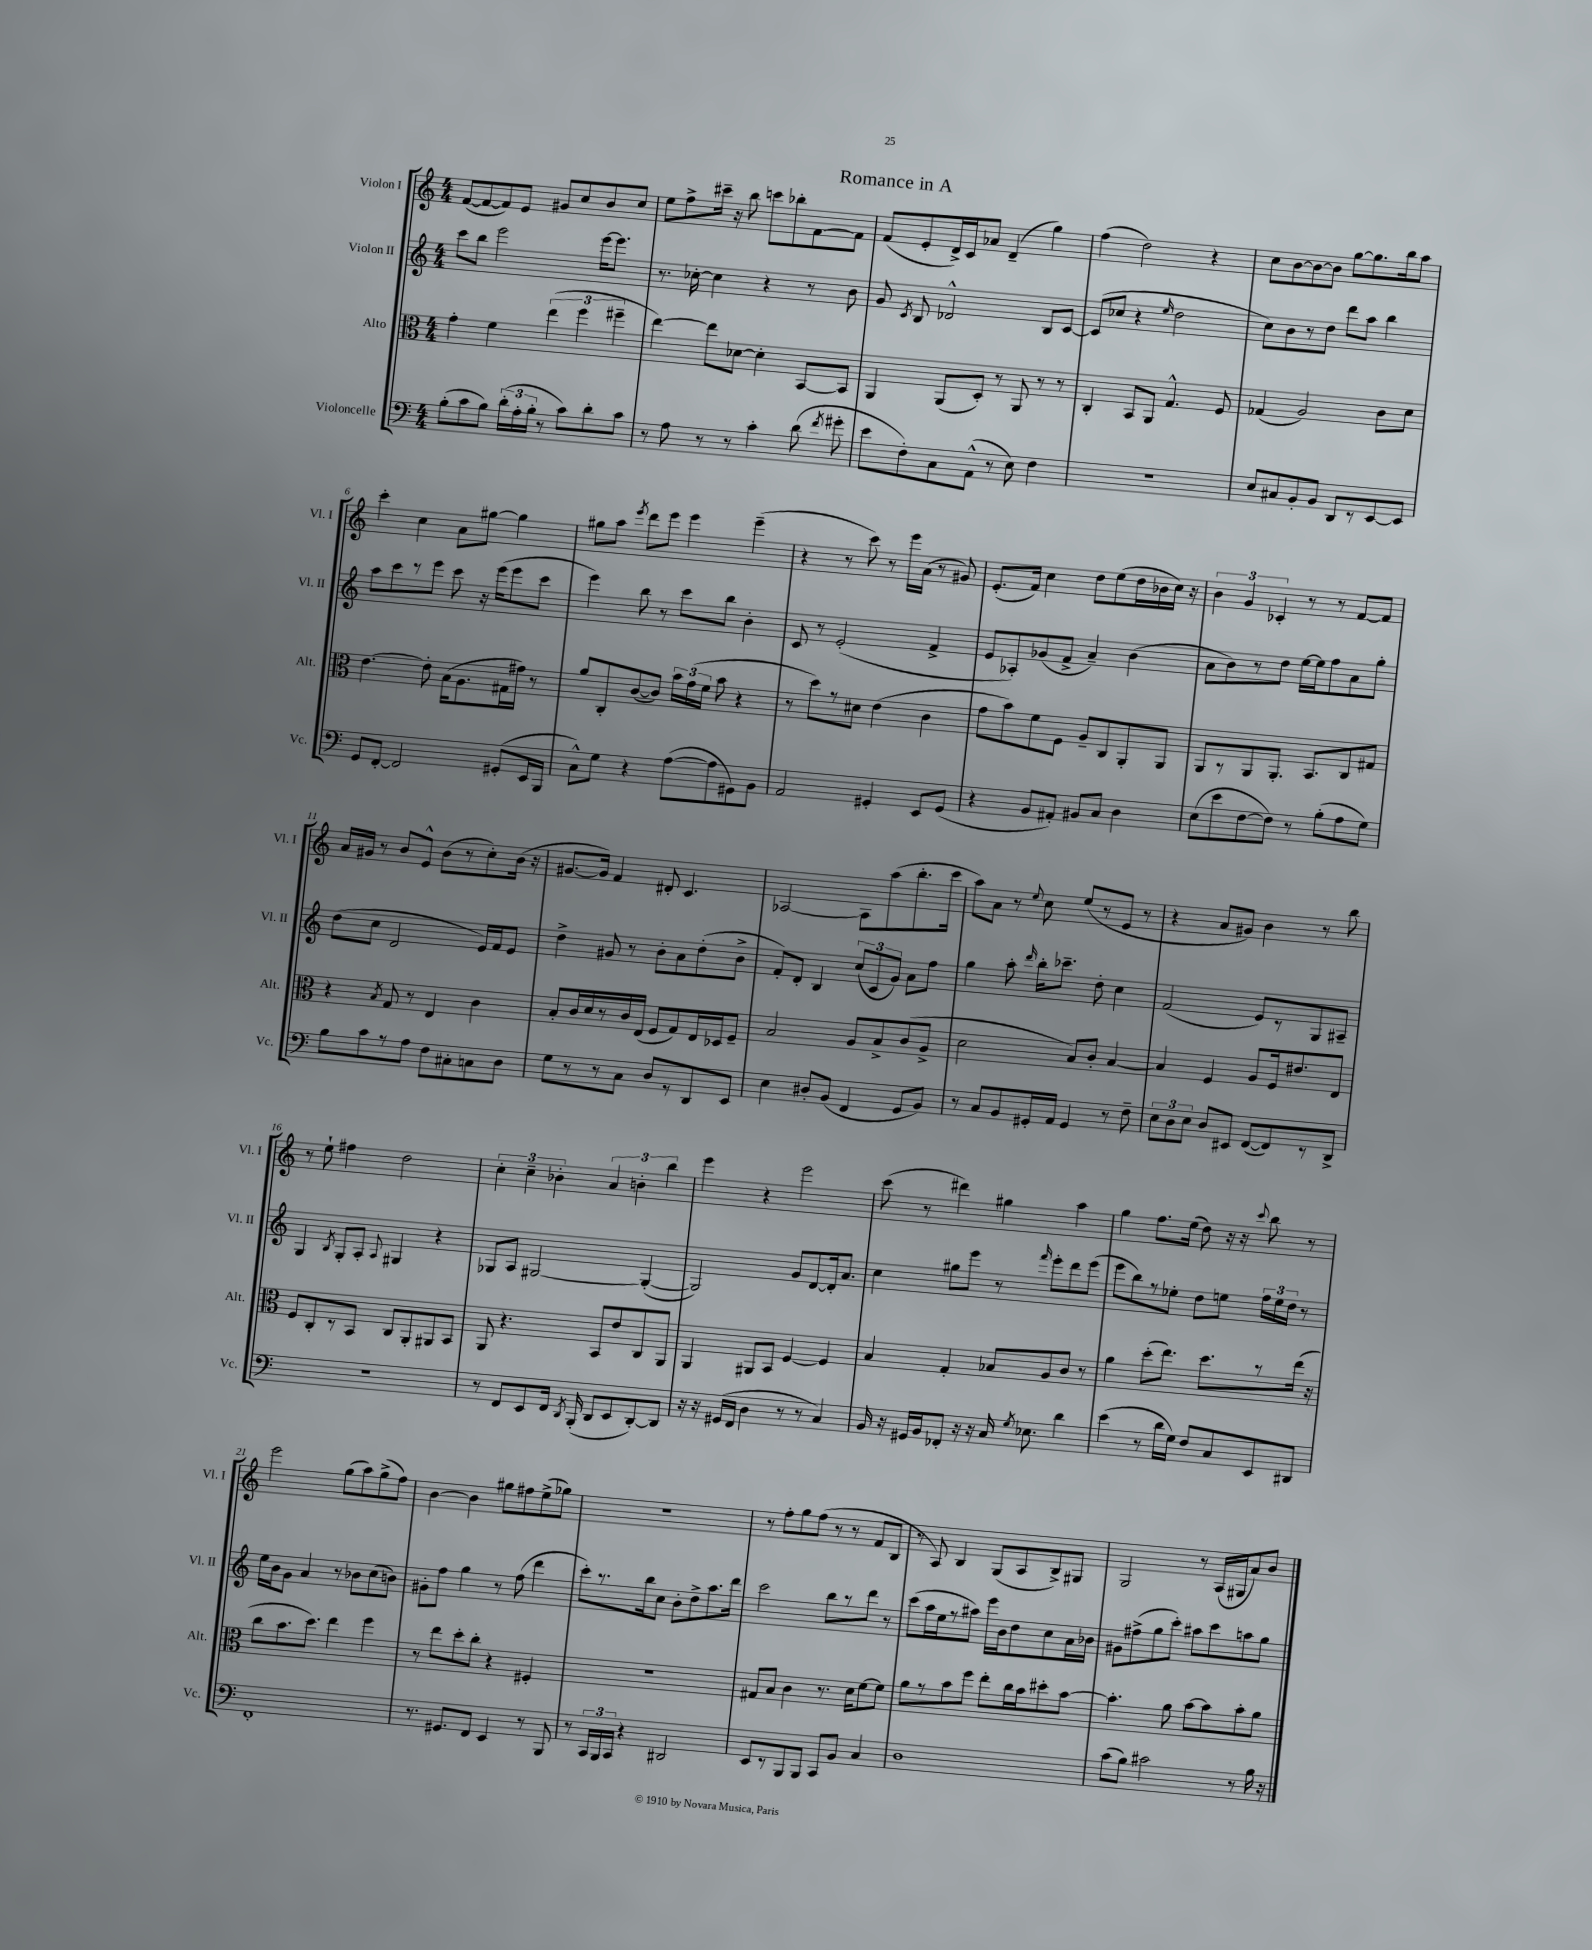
\header { title = "Romance in A" }
<<
\new StaffGroup <<
\new Staff = "s0" \with { instrumentName = "Violon I" shortInstrumentName = "Vl. I" } {
    \clef treble \key c \major \numericTimeSignature \time 4/4
    \autoBeamOff f'8[~( f'8~ f'8) e'8] gis'8[ c''8 b'8 c''8] |
    e''8[ f''8-> cis'''16]-- r16 b''8 c'''8[ bes''8-. f'8~ f'8] |
    f'8[( e'8-. d'16->) c'16 aes'8] d'4--( g''4) |
    f''4( d''2) r4 |
    c''8[ b'8~ b'8~ b'8] g''8[~ g''8. b''16 a''8] |
    c'''4-. c''4 a'8[ gis''8]~ gis''4 |
    gis''8[ a''8] \acciaccatura { e'''8 } d'''8[ e'''8] e'''4 e'''4--( |
    r4 r8 c'''8) r8 e'''16[ a'16]( r8 gis'8) |
    e'8.[-.( f'16]) c''4 d''8[ e''8( d''16 bes'16 c''16]) r16 |
    \tuplet 3/2 { b'4 g'4 ces'4-. } r8 r8 f'8[~ f'8] |
    a'16[ gis'16] r8 b'8[ e'8]-^ b'8[( r8 c''8-.) b'16]( r16 |
    gis'8.[~ gis'16]) f'4 dis'8-. c'4. |
    aes2~ aes8[ a''8( b''8.-. c'''16] |
    a''8[) a'8] r8 \appoggiatura { e''8 } c''8 e''8[( r8 e'8] r8 |
    r4 a'8[ gis'8]) b'4 r8 b''8 |
    r8 e''8-! fis''4 d''2 |
    \tuplet 3/2 { c''4-. c''4-- bes'4-. } \tuplet 3/2 { a'4 b'4-. b''4 } |
    e'''4 r4 e'''2 |
    c'''8( r8 dis'''4) gis''4 a''4 |
    g''4 f''8.[ e''16]( d''8) r16 r16 \appoggiatura { c'''8 } b''8 r8 |
    e'''2 g''8[( a''8) g''8->( f''8]) |
    b'4~ b'4 gis''8[ fis''8 e''8->( ges''8]) |
    R1 |
    r8 f''8[-. g''8 f''8]( r8 r8 f'8[ b8] |
    r8 a8) b4 g8[( a8 b8->) gis8] |
    g2 r8 a16[( gis16 a'8) b'8] \bar "|." |
}
\new Staff = "s1" \with { instrumentName = "Violon II" shortInstrumentName = "Vl. II" } {
    \clef treble \key c \major \numericTimeSignature \time 4/4
    \autoBeamOff c'''8[ b''8] e'''2 e'''16[~ e'''8.] |
    r8. ces''16~-. ces''4 r4 r8 b'8 |
    g'8 \acciaccatura { c'8 } b8 des'2-^ b8[ c'8]~ |
    c'8[( ces''8] r4 \grace { e''16 } d''2 |
    c''8[) b'8 r8 d''8] d'''8[ a''8] b''4 |
    a''8[ c'''8 r8 e'''8] c'''8 r16 e'''16[( e'''8 c'''8] |
    e'''4) b''8 r8 c'''8[ b''8] b'4-. |
    c'8 r8 e'2-.( f'4-> |
    e'8[ aes8-.) ges'8( f'8]-> a'4--) b'4( |
    a'8[ b'8) r8 d''8] e''16[~ e''16 f''8 a'8 g''8]-. |
    d''8[( c''8] d'2 e'16[) f'16 e'8] |
    d''4-> gis'8 r8 b'8[-. a'8 d''8-.( b'8]-> |
    f'8[-.) d'8]-. b4 \tuplet 3/2 { c''8[( c'8 g'8]) } a'8[ f''8] |
    g''4 a''8-. \grace { d'''16 } b''16[-. ces'''8.]-- d''8-. c''4 |
    f'2( e'8[) r8 g8 ais8]-- |
    g4 \acciaccatura { b8 } g8[-. a8]-. \appoggiatura { a8 } gis4 r4 |
    ges8[ a8] gis2~ gis4~-.( |
    gis2) g'8[ d'8~ d'16-. a'8.] |
    c''4 gis''8[ e'''8] r8 \grace { f'''16 } e'''8[-. d'''8 e'''8]( |
    e'''8[ b''8) r8 ees''8]-. d''8[ e''8] \tuplet 3/2 { f''16[ e''16 d''16] } r8 |
    e''16[ b'16 g'8] a'4 r8 bes'8[ c''8( b'8]) |
    gis'8[-. f''8] g''4 r8 f''8( d'''4 |
    c'''8[-.) r8. b''16 c''8] b'8[-. d''8-> a''8. d'''16] |
    c'''2 b''8[ r8 d'''8] r8 |
    c'''8[( a''16 e''16 r8 ais''8]) e'''16[ b'16 d''8 c''8 a'16 bes'16] |
    gis'8[ fis''8->( g''8 c'''8]-.) ais''8[ c'''8 a''8 g''8] \bar "|." |
}
\new Staff = "s2" \with { instrumentName = "Alto" shortInstrumentName = "Alt." } {
    \clef alto \key c \major \numericTimeSignature \time 4/4
    \autoBeamOff g'4-. f'4 \tuplet 3/2 { e''4( f''4 fis''4-- } |
    e''4~) e''8[ des'8]~ des'4-. b,8[~ b,8] |
    a,4 a,8[( d8]-.) r8 a,8 r8 r8 |
    c4-. b,8[ a,8] g4.-^ f8 |
    ges4( a2) c'8[ d'8] |
    e'4.~ e'8-. b16[( a8. gis16 gis'16]) r8 |
    a'8[ c8-. c'8~( c'8]) \tuplet 3/2 { b'16[ g'16( f'16] } b'8 r4 |
    r8 d''8[) r8 dis'8] e'4( c'4 |
    g'8[ b'8) f'8 f8] a8[-- c8 a,8-. a,8] |
    a,8[ r8 a,8 a,8.]-. b,8.[ c8 gis8] |
    r4 \acciaccatura { b8 } g8 r8 e4 c'4 |
    b8[-. c'16 d'16 r8 c'16 e16]( f8[ g8) e16 des16 f8]-- |
    b2 a8[ b8-> c'8( a8]-> |
    d'2 b8[) c'8]-. b4~ |
    b4 f4 a8[ f16 eis'8. e8] |
    f8[ c8-. r8 b,8] c8[ a,8-. ais,8 b,8] |
    a,8 r4. b,8[ e'8 c8 a,8] |
    a,4 ais,8[ b,8] f4~ f4 |
    b4 g4-. bes8[ a8 c'8] r8 |
    a'4 d''8[-.( e''8.]) d''8.[ r8 e''16]( r16 |
    c''8[ b'8. d''8.]) e''4 f''4 |
    r8 e''8[ d''8-. c''8]-. r4 fis4-. |
    R1 |
    gis8[ b8] c'4 r8. d'16[ f'8~ f'8] |
    a'8[ r8 b'8 f''8] e''8[-. c''16 b'16 dis''8-. b'8]~ |
    b'4.-. a'8 b'8[~ b'8 b'8-. a'8] \bar "|." |
}
\new Staff = "s3" \with { instrumentName = "Violoncelle" shortInstrumentName = "Vc." } {
    \clef bass \key c \major \numericTimeSignature \time 4/4
    \autoBeamOff b8[-.( c'8 b8]) \tuplet 3/2 { d'16[-.( a16-. b16]-. } r8 c'8[) d'8-. c'8] |
    r8 a8 r8 r8 c'4-. d'8( \acciaccatura { f'8 } gis'8-. |
    e'8[ f8-.) c8 a,8]-^( r8 e8) f4 |
    R1 |
    e8[ cis8 b,8-. b,8] d,8[ r8 e,8~ e,8] |
    g,8[ f,8]~-. f,2 gis,8[-.( e,16 b,,16] |
    c8[-^) g8] r4 a8[~( a8 gis,8) b,8] |
    a,2 gis,4-. e,8[ gis,8]( |
    r4 b,8[ ais,8]-.) bis,8[ c8] d4 |
    e8[( e'8 f8~ f8]) r8 b8[-.( a8 g8]) |
    b8[ c'8 r8 a8] f8[ cis8-. c8 d8] |
    g8[ r8 r8 c8] d8[ r8 d,8 e,8] |
    e4 dis8[-. b,8]( f,4 g,8[ b,8]) |
    r8 c8[ b,8 gis,16-. a,16] gis,4 r8 f8-- |
    \tuplet 3/2 { e8[ d8 e8] } d8[ eis,8] f,8[~( f,8) r8 d,8]-> |
    R1 |
    r8 f,8[ e,8 f,16] \acciaccatura { d,8 } b,,16-.( d,8[ e,8 d,8~-.) d,8] |
    r16 r16 gis,16[( f,16] d4 r8 r8 c4) |
    b,16 r16 gis,16[ b,16 fes,8]-. r16 r16 c16 \acciaccatura { g8 } ees8. d'4 |
    e'4( r8 d'16[ g16]) f8[ c8 e,8 dis,8] |
    f,1-. |
    r8. gis,8.[ f,8] e,4 r8 b,,8 |
    r8 \tuplet 3/2 { c,16[ b,,16 c,16] } r4 dis,2 |
    e,8[ r8 b,,8 b,,8] c,8[ b,8] c4 |
    d1 |
    c'8[( b8]) cis'2 r8 b16 r16 \bar "|." |
}
>>
>>
